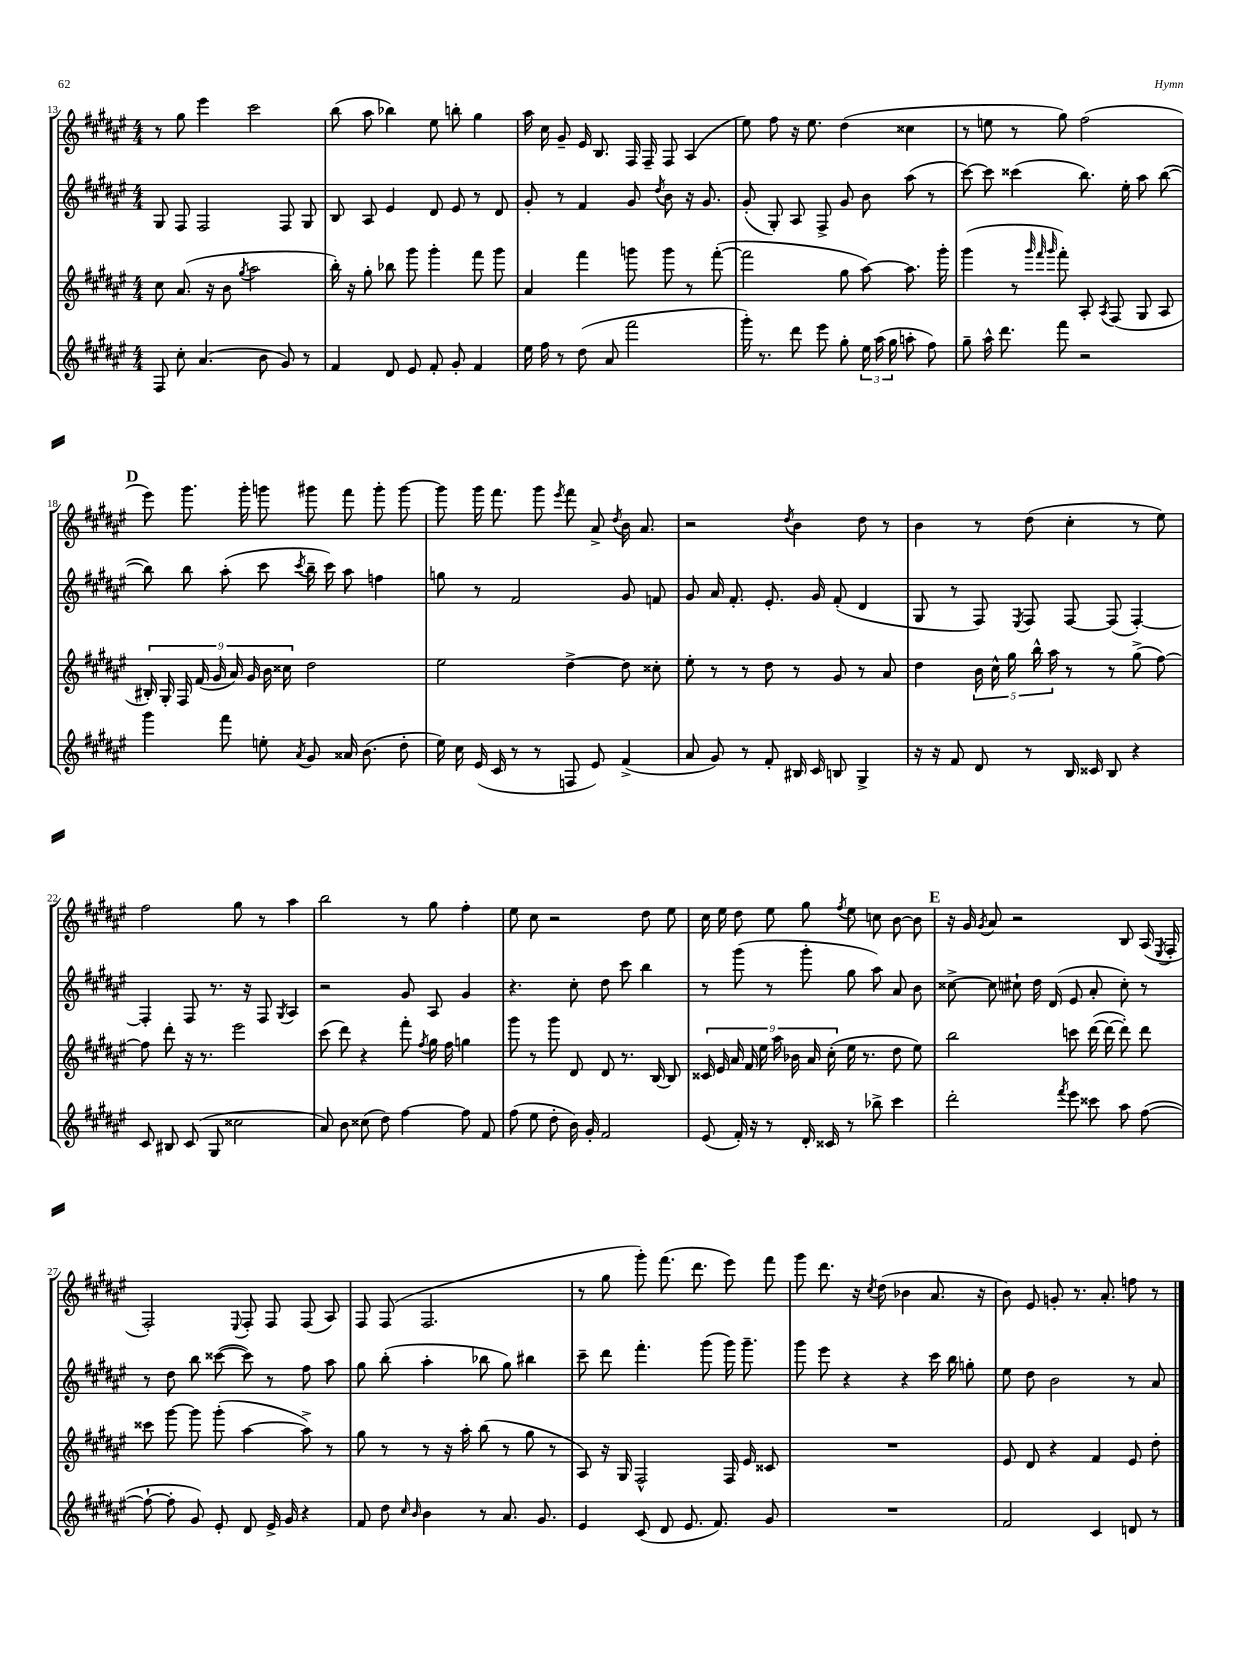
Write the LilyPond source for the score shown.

<<
\new StaffGroup <<
\new Staff = "s0" {
    \clef treble \key fis \major \numericTimeSignature \time 4/4
    \autoBeamOff r8 gis''8 eis'''4 cis'''2 |
    b''8( ais''8 bes''4) eis''8 b''8-. gis''4 |
    ais''16 cis''16 gis'8-- eis'16 b8. fis16 fis16-- fis8 ais4( |
    eis''8) fis''8 r16 eis''8. dis''4( cisis''4 |
    r8 e''8 r8 gis''8) fis''2( |
    \mark \markup { \bold "D" } eis'''8) gis'''8. gis'''16-. g'''8 gis'''8 fis'''8 gis'''8-. gis'''8~ |
    gis'''8 gis'''16 fis'''8. gis'''8 \acciaccatura { eis'''8 } fis'''8 ais'8-> \acciaccatura { dis''8 } b'16 ais'8. |
    r2 \acciaccatura { dis''8 } b'4 dis''8 r8 |
    b'4 r8 dis''8( cis''4-. r8 eis''8) |
    fis''2 gis''8 r8 ais''4 |
    b''2 r8 gis''8 fis''4-. |
    eis''8 cis''8 r2 dis''8 eis''8 |
    cis''16 eis''16 dis''8 eis''8 gis''8 \acciaccatura { fis''8 } eis''8 c''8 b'8~ b'8 |
    \mark \markup { \bold "E" } r16 gis'16 \acciaccatura { gis'8 } ais'8 r2 b8 ais16( \acciaccatura { eis8 } fis16-. |
    fis2-.) \appoggiatura { eis8 } fis8-. fis8 fis8( ais8) |
    fis8 fis8( fis2. |
    r8 gis''8 gis'''8-.) fis'''8.( dis'''8. eis'''8) fis'''8 |
    gis'''8 dis'''8. r16 \acciaccatura { cis''8 } dis''8( bes'4 ais'8. r16 |
    b'8) eis'8 g'8-. r8. ais'8.-. f''8 r8 \bar "|." |
}
\new Staff = "s1" {
    \clef treble \key fis \major \numericTimeSignature \time 4/4
    \autoBeamOff gis8 fis8 fis2 fis8 gis8 |
    b8 ais8 eis'4 dis'8 eis'8 r8 dis'8 |
    gis'8-. r8 fis'4 gis'8 \acciaccatura { dis''8 } b'8 r16 gis'8. |
    gis'8-.( gis8-.) ais8 fis8-> gis'8 b'8 ais''8( r8 |
    cis'''8~) cis'''8 cisis'''4( b''8.) eis''16-. ais''8 b''8~( |
    \mark \markup { \bold "D" } b''8) b''8 ais''8-.( cis'''8 \acciaccatura { cis'''8 } b''16-- cis'''16) ais''8 f''4 |
    g''8 r8 fis'2 gis'8 f'8 |
    gis'8 ais'16 fis'8.-. eis'8.-. gis'16 fis'8-.( dis'4 |
    gis8 r8 fis8) \acciaccatura { eis8 } fis8 fis8~ fis8( fis4~-.) |
    fis4-. fis8 r8. r16 fis8 \acciaccatura { gis8 } ais4 |
    r2 gis'8 ais8 gis'4 |
    r4. cis''8-. dis''8 cis'''8 b''4 |
    r8 gis'''8( r8 gis'''8-. gis''8 ais''8) ais'8 b'8 |
    \mark \markup { \bold "E" } cisis''8~-> cisis''8 cis''8-! dis''16 dis'16( eis'8 ais'8-. cis''8-.) r8 |
    r8 dis''8 b''8 cisis'''8~( cisis'''8) r8 fis''8 ais''8 |
    gis''8 b''8-.( ais''4-. bes''8 gis''8) bis''4 |
    cis'''8-- dis'''8 fis'''4.-. gis'''8( gis'''16) gis'''8.-- |
    gis'''8 eis'''8 r4 r4 cis'''16 b''16 g''8-. |
    eis''8 dis''8 b'2 r8 ais'8 \bar "|." |
}
\new Staff = "s2" {
    \clef treble \key fis \major \numericTimeSignature \time 4/4
    \autoBeamOff cis''8 ais'8.( r16 b'8 \acciaccatura { gis''8 } ais''2 |
    b''16-.) r16 gis''8-. bes''8 gis'''8 gis'''4-. fis'''8 gis'''8 |
    ais'4 fis'''4 g'''8 g'''8 r8 fis'''8~-.( |
    fis'''2 gis''8 ais''8~) ais''8. gis'''16-. |
    gis'''4( r8 \grace { gis'''32 fis'''32 gis'''32 } fis'''8-.) ais8-. \acciaccatura { ais8 } fis8( gis8 ais8 |
    \mark \markup { \bold "D" } \tuplet 9/8 { bis16-.) gis16-. fis16 fis'16( gis'16 ais'16) gis'16 b'16 cisis''16 } dis''2 |
    eis''2 dis''4~-> dis''8 cisis''8-. |
    eis''8-. r8 r8 dis''8 r8 gis'8 r8 ais'8 |
    dis''4 \tuplet 5/4 { b'16 cis''16-^ gis''16 b''16-^ ais''16 } r8 r8 gis''8->( fis''8~) |
    fis''8 dis'''8-. r16 r8. eis'''2 |
    cis'''8( dis'''8) r4 fis'''8-. \acciaccatura { fis''8 } gis''16 fis''16 g''4 |
    gis'''8 r8 gis'''8 dis'8 dis'8 r8. b16~ b8 |
    \tuplet 9/8 { cisis'16 eis'16 ais'16 fis'16 eis''16 ais''16 bes'16 ais'16 cis''16-.( } eis''16 r8. dis''8 eis''8) |
    \mark \markup { \bold "E" } b''2 c'''8 dis'''16~( dis'''16~ dis'''8-.) dis'''8 |
    cisis'''8 gis'''8~ gis'''8 gis'''8-.( ais''4~ ais''8->) r8 |
    gis''8 r8 r8 r16 ais''16-. b''8( r8 gis''8 r8 |
    ais8) r16 gis16 fis2-^ fis16 eis'16 cisis'8 |
    R1 |
    eis'8 dis'8 r4 fis'4 eis'8 dis''8-. \bar "|." |
}
\new Staff = "s3" {
    \clef treble \key fis \major \numericTimeSignature \time 4/4
    \autoBeamOff fis8 cis''8-. ais'4.( b'8 gis'8) r8 |
    fis'4 dis'8 eis'8 fis'8-. gis'8-. fis'4 |
    eis''16 fis''16 r8 dis''8( ais'8 fis'''2 |
    gis'''16-.) r8. dis'''8 eis'''8 gis''8-. \tuplet 3/2 { eis''16 ais''16( gis''16 } a''8-. fis''8) |
    gis''8-- ais''16-^ dis'''8. fis'''8 r2 |
    \mark \markup { \bold "D" } gis'''4 fis'''8 e''8-. \acciaccatura { ais'8 } gis'8 aisis'16 b'8.( dis''8-. |
    eis''16) cis''16 eis'16( cis'16 r8 r8 f8 eis'8) fis'4->( |
    ais'8 gis'8) r8 fis'8-. bis16 cis'16 b8 gis4-> |
    r16 r16 fis'8 dis'8 r8 b16 cisis'16 b8 r4 |
    cis'8 bis8 cis'8( gis8 cisis''2 |
    ais'8) b'8 cisis''8( dis''8) fis''4~ fis''8 fis'8 |
    fis''8( eis''8 dis''8-. b'16) gis'16-. fis'2 |
    eis'8( fis'16-.) r16 r8 dis'16-. cisis'16 r8 bes''8-> cis'''4 |
    \mark \markup { \bold "E" } dis'''2-. \acciaccatura { fis'''8 } eis'''8 cisis'''8 ais''8 fis''8~( |
    fis''8~-! fis''8-. gis'8) eis'8-. dis'8 eis'16-> gis'16 r4 |
    fis'8 dis''8 \grace { cis''16 b'16 } b'4 r8 ais'8. gis'8. |
    eis'4 cis'8( dis'8 eis'8. fis'8.) gis'8 |
    R1 |
    fis'2 cis'4 d'8 r8 \bar "|." |
}
>>
>>
\layout { \context { \Score currentBarNumber = #13 } }
